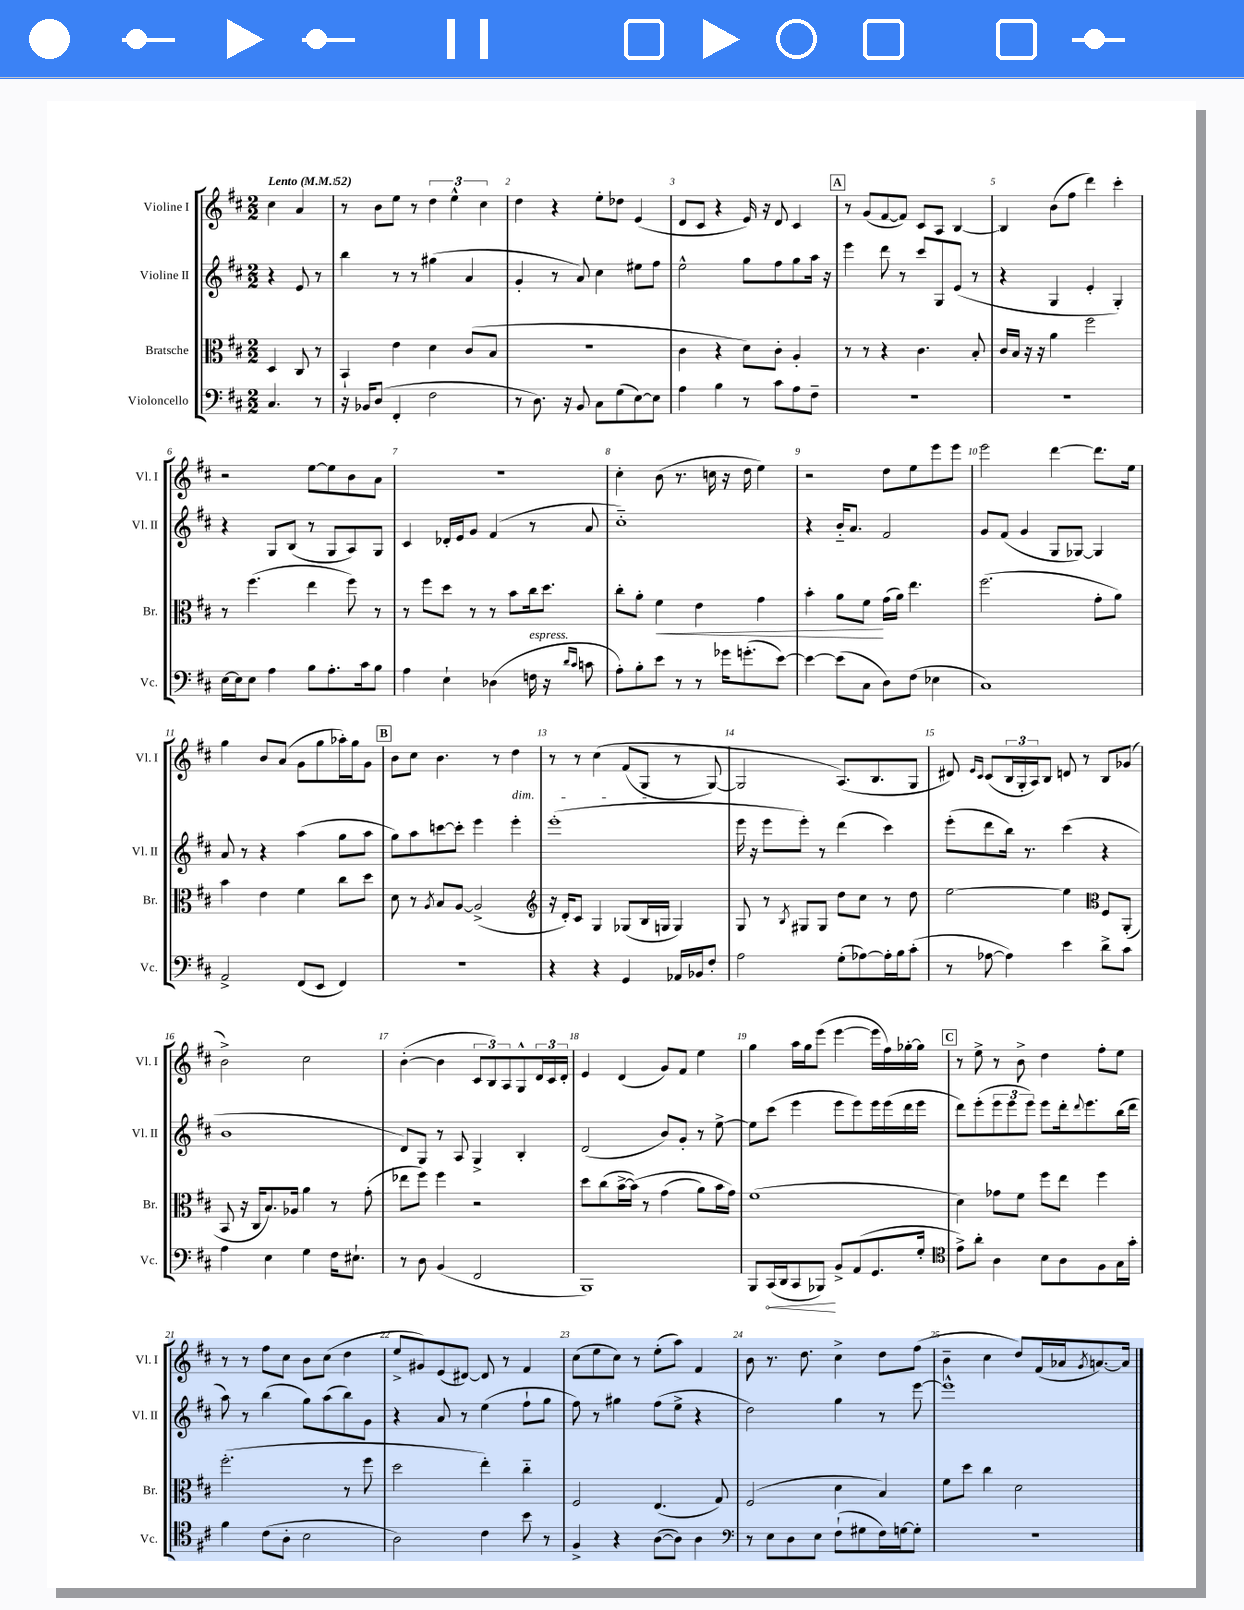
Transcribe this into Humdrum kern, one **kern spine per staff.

**kern	**dynam	**kern	**dynam	**kern	**kern
*part4	*part4	*part3	*part3	*part2	*part1
*staff4	*staff4	*staff3	*staff3	*staff2	*staff1
*I"Violoncello	*	*I"Bratsche	*	*I"Violine II	*I"Violine I
*I'Vc.	*	*I'Br.	*	*I'Vl. II	*I'Vl. I
*clefF4	*	*clefC3	*	*clefG2	*clefG2
*k[f#c#]	*	*k[f#c#]	*	*k[f#c#]	*k[f#c#]
*M2/2	*	*M2/2	*	*M2/2	*M2/2
*MM52	*	*MM52	*	*MM52	*MM52
=	=	=	=	=	=
!	!	!	!	!	!LO:TX:a:B:t=Lento
4.C#/	.	4D/	.	4r	4cc#\
.	.	8C#/	.	8e/	4a/
8r	.	8r	.	8r	.
=1	=1	=1	=1	=1	=1
16r	.	4BB`/	.	4bb\	8r
16BB-X/KL	.	.	.	.	.
(8D/J	.	.	.	.	8b\L
4FF#'/	.	4e\	.	8r	8ee\J
.	.	.	.	8r	8r
2F#\	.	4d\	.	(4gg#X\	6dd\
.	.	.	.	.	6ee^^\
.	.	(8c#/L	.	4a/	.
.	.	.	.	.	6cc#\
.	.	8B/J	.	.	.
=2	=2	=2	=2	=2	=2
8r	.	1r	.	4g'/	4dd\
8.D\)	.	.	.	.	.
.	.	.	.	8r	4r
16r	.	.	.	.	.
8BB/	.	.	.	8a/)	.
8C#\L	.	.	.	4cc#\	8ee'\L
(8G\	.	.	.	.	8dd-X\J
[8E\)	.	.	.	8ee#X\L	(4e/
8E\J]	.	.	.	8ff#\J	.
=3	=3	=3	=3	=3	=3
4A\	.	4c#\	.	2ee^^\	8d/L
.	.	.	.	.	8c#/J
4B\	.	4r	.	.	4r
8r	.	8d\L)	.	8gg\L	16e/)
.	.	.	.	.	16r
8c#\L	.	8c#'\J	.	8ff#\	8d/
8A\	.	4A'/	.	8gg\	4c#/
8F#~\J	.	.	.	16aa\Jk	.
.	.	.	.	16r	.
!!LO:REH:place=s1:t=A
=4	=4	=4	=4	=4	=4
1r	.	8r	.	4eee\	8r
.	.	8r	.	.	(8g/L
.	.	4r	.	8ddd\	[8f#/
.	.	.	.	8r	8f#/J])
.	.	4.c#\	.	8ccc#/L	8c#/L
.	.	.	.	8G/	8A/J
.	.	.	.	(8e/J	[4B/
.	.	8B'/	.	8r	.
=5	=5	=5	=5	=5	=5
1r	.	16c#/LL	.	4r	4B/]
.	.	16B/JJ	.	.	.
.	.	16r	.	.	.
.	.	16r	.	.	.
.	.	4a\	.	4G/	(8b\L
.	.	.	.	.	8ff#\J
.	.	2ff#\	.	4e'/	4ddd\)
.	.	.	.	4G'/)	4ccc#'\
!!LO:LB:g=z
=6	=6	=6	=6	=6	=6
[16E\LL	.	8r	.	4r	2r
16E\J]	.	.	.	.	.
8E\J	.	(4.ff#\	.	.	.
4A\	.	.	.	8G/L	.
.	.	.	.	(8B/J	.
8B\L	.	4ee\	.	8r	[8ee\L
8.A'\	.	.	.	8G/L	8ee\]
.	.	8ff#\)	.	8A/)	8b\
16c#\k	.	.	.	.	.
8B\J	.	8r	.	8G/J	8a\J
=7	=7	=7	=7	=7	=7
4A\	.	8r	.	4c#/	1r
.	.	8ff#\L	.	.	.
4E`\	.	8dd\J	.	16d-X'/LL	.
.	.	.	.	16e/J	.
.	.	8r	.	8g/J	.
(4D-X\	.	8r	.	(4f#/	.
.	.	8b\L	.	.	.
!LO:TX:a:i:t=espress.	!	!	!	!	!
16Fn\	.	16cc#\k	.	8r	.
16r	.	8.dd\J	.	.	.
16qqd/LL	.	.	.	.	.
16qqc#/JJ	.	.	.	.	.
8cn\	.	.	.	8a/	.
=8	=8	=8	=8	=8	=8
8A'\L)	.	8cc#'\L	.	1cc#)	4cc#'\
8B'\	.	8a'\J	.	.	.
!	!	!	!LO:HP:b	!	!
8e\J	.	4f#\	<	.	(8b\
8r	.	.	.	.	8.r
8r	.	4e\	.	.	.
.	.	.	.	.	16ccn\
16g-X\KL	.	.	.	.	16r
(8.gn'\	.	.	.	.	16dd\
.	.	4g\	.	.	4ee\)
[8e\J)	.	.	.	.	.
=9	=9	=9	=9	=9	=9
4e\_	.	4b'\	.	4r	2r
(8e\L]	.	8a\L	.	16b/KL	.
.	.	.	.	8.a/J	.
8C#\J	.	8f#\J	.	.	.
8D\L)	.	(16g\LL	[	2f#/	8dd\L
.	.	16a\JJ)	.	.	.
(8F#\J	.	4.ee\	.	.	8ee\
4E-X\	.	.	.	.	8eee\
.	.	.	.	.	8eee\J
=10	=10	=10	=10	=10	=10
1C#)	.	(2.ff#\	.	8g/L	2eee\
.	.	.	.	(8f#/J	.
.	.	.	.	4g/	.
.	.	.	.	8G/L	[4ddd\
.	.	.	.	[8G-X/J)	.
.	.	8g'\L	.	4G-/]	8.ddd\L]
.	.	8a\J)	.	.	.
.	.	.	.	.	16ee\Jk
!!LO:LB:g=z
=11	=11	=11	=11	=11	=11
2AA^/	.	4b\	.	8a/	4gg\
.	.	.	.	8r	.
.	.	4e\	.	4r	8b/L
.	.	.	.	.	(8a/J
(8FF#/L	.	4f#\	.	(4aa\	8g\L
8EE/J	.	.	.	.	8gg\
4FF#/)	.	8cc#\L	.	8gg\L	16aa-X'\L)
.	.	.	.	.	16gg\J
.	.	8dd\J	.	8aa\J	8g\J
!!LO:REH:place=s1:t=B
=12	=12	=12	=12	=12	=12
1r	.	8d\	.	8gg\L)	8b\L
.	.	8r	.	8aa\	8cc#\J
.	.	8qA/	.	.	.
.	.	8B/L	.	[8cccn\	4.b\
.	.	[8A/J	.	8ccc'\J]	.
.	.	(2A^/]	.	4eee\	.
.	.	.	.	.	8r
!	!	!	!	!	!LO:TX:b:i:t=dim.
.	.	.	.	4eee'\	4dd\
=13	=13	=13	=13	=13	=13
*	*	*clefG2	*	*	*
4r	.	16r	.	(1eee'	8r
.	.	16d'/KL)	.	.	.
.	.	8c#/J	.	.	8r
4r	.	4G/	.	.	(4cc#\
4GG/	.	(8G-X/L	.	.	(8f#/L
.	.	16B/L	.	.	8G/J
.	.	16Gn/JJ	.	.	.
16AA-X/LL	.	4G/)	.	.	8r
16BB-X/J	.	.	.	.	.
8F#'/J	.	.	.	.	[8G/)
=14	=14	=14	=14	=14	=14
2A\	.	8G/	.	16eee\	2G/]
.	.	.	.	16r	.
.	.	8r	.	8eee\L	.
.	.	8qB/	.	.	.
.	.	8G#X/L	.	8eee'\J)	.
.	.	8G#/J	.	8r	.
(8G'\L	.	8dd\L	.	(4ddd\	(8.A/L)
[8A-X\)	.	8cc#\J	.	.	.
.	.	.	.	.	8.B/
16A-'\L]	.	8r	.	4ccc#\)	.
16B\J	.	.	.	.	.
(8c#'\J	.	8dd\	.	.	8G/J
=15	=15	=15	=15	=15	=15
8r	.	[2ee\	.	(8eee'\L	8d#X/)
.	.	.	.	.	16qqe/LL
.	.	.	.	.	16qqc#/JJ
[8A-X\	.	.	.	8ddd\	(8c#/L
4A-\])	.	.	.	16bb\Jk)	24B/L
.	.	.	.	.	24G'/
.	.	.	.	8.r	.
.	.	.	.	.	24A/J)
.	.	.	.	.	8B/J
4e\	.	4ee\]	.	(4ccc#\	8dn/
.	.	.	.	.	8r
*	*	*clefC3	*	*	*
8d^\L	.	8F#/L	.	4r	8B/L
8c#\J	.	(8AA'/J	.	.	(8g-X/J
!!LO:LB:g=z
=16	=16	=16	=16	=16	=16
4A\	.	8BB/	.	1b	2b^\)
.	.	16r	.	.	.
.	.	16C#/KL	.	.	.
4E\	.	8.B/)	.	.	.
.	.	16A-X/Jk	.	.	.
4G\	.	4a\	.	.	2cc#\
16F#\KL	.	8r	.	.	.
8.E#X`\J	.	.	.	.	.
.	.	(8g'\	.	.	.
=17	=17	=17	=17	=17	=17
8r	.	8ee-X\L	.	8d/L)	([4b'\
8D\	.	8ff#\J)	.	8G/J	.
(4BB/	.	4ff#\	.	8r	4b\]
.	.	.	.	8A/	.
2FF#/	.	2r	.	4G^/	12c#/L
.	.	.	.	.	12B/)
.	.	.	.	.	12A/
.	.	.	.	4B'/	8G^^/
.	.	.	.	.	24d/L
.	.	.	.	.	24c#/
.	.	.	.	.	24d'/JJ
=18	=18	=18	=18	=18	=18
1BBB)	.	8dd\L	.	(2d/	4e/
.	.	(8cc#\	.	.	.
.	.	[16b^\L	.	.	(4d/
.	.	(16b\JJ])	.	.	.
.	.	8r	.	.	.
.	.	(4g\	.	8b/L)	8g/L)
.	.	.	.	8g'/J	8f#/J
.	.	8a\L)	.	8r	4ee\
.	.	16b\L	.	[8ee^\	.
.	.	16g\JJ)	.	.	.
=19	=19	=19	=19	=19	=19
8BBB/L	.	(1f#	.	8ee\L]	4gg\
!	!LO:HP:b	!	!	!	!
(16CC#/L	<	.	.	(8ccc#\J	.
16DD/J	.	.	.	.	.
8CC#/	.	.	.	4eee\	16aa\LL
.	.	.	.	.	16gg\J
8BBB-X/J)	.	.	.	.	(8eee\J
8BB^/L	[	.	.	8eee\L	[4eee\
(8AA/	.	.	.	8eee\)	.
8.GG/	.	.	.	16eee\L	16eee\LL]
.	.	.	.	(16eee\	16ff#\)
.	.	.	.	16ddd\	[16gg-X'\
16G'/Jk	.	.	.	16eee\JJ	16gg-\JJ]
!!LO:REH:place=s1:t=C
=20	=20	=20	=20	=20	=20
*clefC4	*	*	*	*	*
8e^\L)	.	4d\)	.	8ddd\L)	8r
8a'\J	.	.	.	(8eee'\	8ee^\
4A\	.	8g-X\L	.	12eee\	8r
.	.	.	.	12eee\	.
.	.	8f#\J	.	.	8b^\
.	.	.	.	12eee\J)	.
8B\L	.	8ff#\L	.	8eee\L	4dd\
8A\	.	8ee\J	.	16ddd'\k	.
.	.	.	.	8qqddd/	.
.	.	.	.	8.eee\	.
8F#\	.	4ff#\	.	.	8ff#'\L
16G\L	.	.	.	(16bb\L	8ee\J
16g'\JJ	.	.	.	16ddd\JJ	.
!!LO:LB:g=z
=21	=21	=21	=21	=21	=21
4f#\	.	(2.ff#'\	.	8aa\)	8r
.	.	.	.	8r	8r
(8c#\L	.	.	.	(4bb\	8ff#\L
8A'\J	.	.	.	.	8cc#\J
2B\	.	.	.	8gg\L)	8b\L
.	.	.	.	(8aa\	(8cc#\J
.	.	8r	.	8bb\)	4dd\
.	.	8ff#\	.	8g\J	.
=22	=22	=22	=22	=22	=22
2A\)	.	2dd\	.	4r	8ee^/L
.	.	.	.	.	8g#X/)
.	.	.	.	8a/	(8e/
.	.	.	.	8r	[8d#X/J)
4c#\	.	4ee'\)	.	(4ee\	8d#/]
.	.	.	.	.	8r
8b\	.	4cc#\	.	8ff#`\L	4f#/
8r	.	.	.	8gg\J	.
=23	=23	=23	=23	=23	=23
4F#^/	.	2F#/	.	8ff#\)	(8cc#\L
.	.	.	.	8r	8ee\
4r	.	.	.	4gg#X\	8cc#\J)
.	.	.	.	.	8r
([8A\L	.	(4.E/	.	(8ff#\L	(8ee'\L
8A\J])	.	.	.	8ee^\J	8aa\J)
4A\	.	.	.	4r	4f#/
.	.	8G/)	.	.	.
=24	=24	=24	=24	=24	=24
*clefF4	*	*	*	*	*
8r	.	(2F#/	.	2dd\)	8b\
8E\L	.	.	.	.	8.r
8D\	.	.	.	.	.
.	.	.	.	.	8.dd\
8E\J	.	.	.	.	.
(8F#`\L	.	4d\	.	4gg\	4cc#^\
8G#X\	.	.	.	.	.
16F#\L)	.	4B/)	.	8r	8dd\L
[16Gn\J	.	.	.	.	.
8G'\J]	.	.	.	[8eee\	(8ff#\J
=25	=25	=25	=25	=25	=25
1r	.	8f#\L	.	1eee^^]	4b~\
.	.	8dd\J	.	.	.
.	.	4cc#\	.	.	4cc#\
.	.	2d\	.	.	8dd/L)
.	.	.	.	.	(16f#/L
.	.	.	.	.	16a-X/J
.	.	.	.	.	8qg/
.	.	.	.	.	[8.an/)
.	.	.	.	.	16a/Jk]
==	==	==	==	==	==
*-	*-	*-	*-	*-	*-
